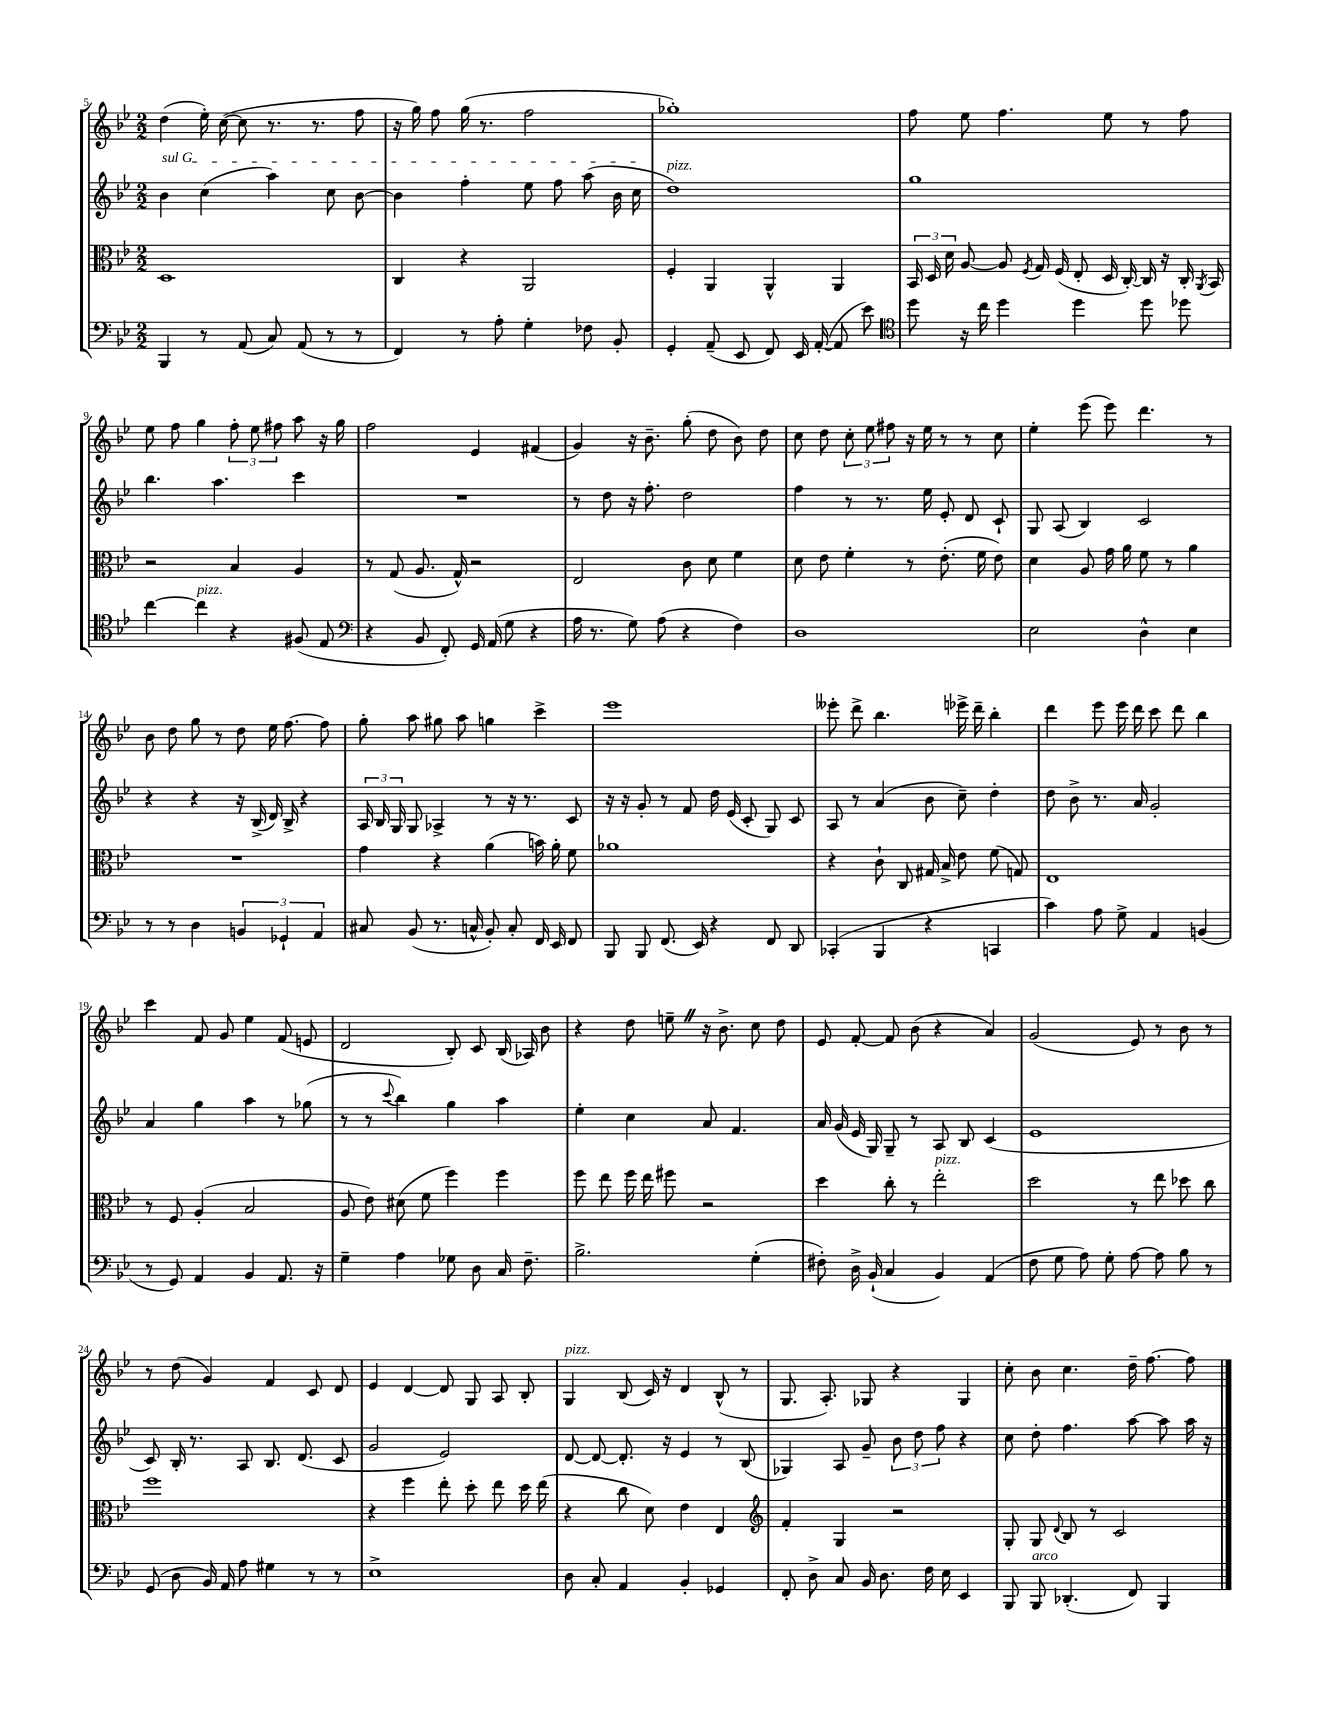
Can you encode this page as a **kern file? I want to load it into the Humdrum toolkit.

**kern	**kern	**kern	**kern
*staff4	*staff3	*staff2	*staff1
*clefF4	*clefC3	*clefG2	*clefG2
*k[b-e-]	*k[b-e-]	*k[b-e-]	*k[b-e-]
*M2/2	*M2/2	*M2/2	*M2/2
4BBB-	1D	4b-	(4dd
8r	.	(4cc	16ee-')
.	.	.	([16cc
(8AA	.	.	8cc]
8C)	.	4aa)	8.r
(8AA	.	.	.
.	.	.	8.r
8r	.	8cc	.
8r	.	[8b-	8ff
=	=	=	=
4FF)	4C	4b-]	16r
.	.	.	16gg)
.	.	.	8ff
8r	4r	4ff'	(16gg
.	.	.	8.r
8A'	.	.	.
4G'	2AA	8ee-	2ff
.	.	8ff	.
8F-	.	(8aa	.
8BB-'	.	16b-	.
.	.	16cc	.
=	=	=	=
4GG'	4F'	1dd)	1gg-')
(8AA~	4AA	.	.
8EE-	.	.	.
8FF)	4AA^^	.	.
16EE-	.	.	.
([16AA'	.	.	.
8AA]	4AA	.	.
8e-)	.	.	.
=	=	=	=
*clefC4	*	*	*
8dd	24BB-	1gg	8ff
.	24D	.	.
.	24d	.	.
16r	[8A	.	8ee-
16cc	.	.	.
4dd	8A]	.	4.ff
.	8qF	.	.
.	16G	.	.
.	(16F	.	.
4dd	8E-'	.	.
.	16D	.	8ee-
.	[16C')	.	.
8dd	16C]	.	8r
.	16r	.	.
8dd-	16C'	.	8ff
.	8qAA	.	.
.	16BB-	.	.
=	=	=	=
[4cc	2r	4.bb-	8ee-
.	.	.	8ff
4cc]	.	.	4gg
.	.	4.aa	.
4r	4B-	.	12ff'
.	.	.	12ee-
.	.	.	12ff#
(8F#	4A	4ccc	8aa
8E-	.	.	16r
.	.	.	16gg
=	=	=	=
*clefF4	*	*	*
4r	8r	1r	2ff
.	(8G	.	.
8BB-	8.A	.	.
8FF')	.	.	.
.	16G^^)	.	.
16GG	2r	.	4e-
(16AA	.	.	.
8G	.	.	.
4r	.	.	(4f#
=	=	=	=
16A	2E-	8r	4g)
8.r	.	.	.
.	.	8dd	.
8G)	.	16r	16r
.	.	8.ff'	8.b-~
(8A	.	.	.
4r	8c	2dd	(8gg'
.	8d	.	8dd
4F)	4f	.	8b-)
.	.	.	8dd
=	=	=	=
1D	8d	4ff	8cc
.	8e-	.	8dd
.	4f'	8r	12cc'
.	.	.	12ee-
.	.	8.r	.
.	.	.	12ff#
.	8r	.	16r
.	.	16ee-	16ee-
.	(8.e-'	8e-'	8r
.	.	8d	8r
.	16f	.	.
.	8e-)	8c`	8cc
=	=	=	=
2E-	4d	8G	4ee-'
.	.	(8A	.
.	8A	4B-)	(8eee-
.	16g	.	8eee-)
.	16a	.	.
4D^^	8f	2c	4.ddd
.	8r	.	.
4E-	4a	.	.
.	.	.	8r
=	=	=	=
8r	1r	4r	8b-
8r	.	.	8dd
4D	.	4r	8gg
.	.	.	8r
6BB	.	16r	8dd
.	.	(16B-^	.
.	.	16d)	16ee-
6GG-`	.	.	.
.	.	16B-^	[8.ff
.	.	4r	.
6AA	.	.	.
.	.	.	8ff]
=	=	=	=
8C#	4g	24A	8gg'
.	.	24B-	.
.	.	24G	.
(8BB-	.	8G	8aa
8.r	4r	4A-^	8gg#
.	.	.	8aa
16C^^	.	.	.
8BB-')	(4a	8r	4gg
8C'	.	16r	.
.	.	8.r	.
16FF	16b)	.	4ccc^
16EE-	16a'	.	.
8FF	8f	8c	.
=	=	=	=
8BBB-	1a-	16r	1eee-
.	.	16r	.
8BBB-	.	8g'	.
(8.FF	.	8r	.
.	.	8f	.
16EE-)	.	.	.
4r	.	16dd	.
.	.	(16e-	.
.	.	8c'	.
8FF	.	8G)	.
8DD	.	8c	.
=	=	=	=
(4CC-'	4r	8A	8eee--'
.	.	8r	8ddd^
4BBB-	8c`	(4a	4.bb-
.	8C	.	.
4r	16G#	8b-	.
.	16B-^	.	.
.	8e-	8cc~)	16eee-^
.	.	.	16ddd~
4CC	(8f	4dd'	4bb-'
.	8G)	.	.
=	=	=	=
4c)	1E-	8dd	4ddd
.	.	8b-^	.
8A	.	8.r	8eee-
8G^	.	.	16eee-
.	.	16a	16ddd
4AA	.	2g'	8ccc
.	.	.	8ddd
(4BB	.	.	4bb-
=	=	=	=
8r	8r	4a	4ccc
8GG)	8F	.	.
4AA	(4A'	4gg	8f
.	.	.	8g
4BB-	2B-	4aa	4ee-
8.AA	.	8r	(8f
.	.	(8gg-	8e
16r	.	.	.
=	=	=	=
4G~	8A	8r	2d
.	8e-)	8r	.
.	.	8qqccc	.
4A	(8d#	4bb-)	.
.	8f	.	.
8G-	4ff)	4gg	8B-')
8D	.	.	8c
16C	4ff	4aa	(16B-
8.F~	.	.	16A-)
.	.	.	8b-
=	=	=	=
2.B-^	8ff	4ee-'	4r
.	8ee-	.	.
.	16ff	4cc	8dd
.	16ee-	.	.
.	8ff#	.	8ee~
.	2r	8a	16r
.	.	.	8.b-^
.	.	4.f	.
(4G'	.	.	8cc
.	.	.	8dd
=	=	=	=
8F#')	4dd	16a	8e-
.	.	(16g	.
16D^	.	16e-	[8f'
(16BB-`	.	16G)	.
4C	8cc'	8G~	8f]
.	8r	8r	(8b-
4BB-)	2ee-'	8A	4r
.	.	8B-	.
(4AA	.	(4c	4a)
=	=	=	=
8F	2dd	1e-	(2g
8G	.	.	.
8A)	.	.	.
8G'	.	.	.
[8A	8r	.	8e-)
8A]	8ee-	.	8r
8B-	8dd-	.	8b-
8r	8cc	.	8r
=	=	=	=
(8GG	1ff	8c)	8r
8D	.	16B-'	(8dd
.	.	8.r	.
16BB-)	.	.	4g)
16AA	.	.	.
8A	.	8A	.
4G#	.	8.B-	4f
.	.	(8.d	.
8r	.	.	8c
8r	.	8c	8d
=	=	=	=
1E-^	4r	2g	4e-
.	4ff	.	[4d
.	8ee-'	2e-)	8d]
.	8dd'	.	8G
.	8ee-	.	8A
.	16dd	.	8B-'
.	(16ee-	.	.
=	=	=	=
8D	4r	[8d	4G
8C'	.	8d_	.
4AA	8cc	8.d']	(8B-
.	8d)	.	16c)
.	.	16r	16r
4BB-'	4e-	4e-	4d
4GG-	4E-	8r	(8B-^^
.	.	(8B-	8r
=	=	=	=
*	*clefG2	*	*
8FF'	4f'	4G-)	8.G
8D^	.	.	.
.	.	.	8.A')
8C	4G	8A	.
16BB-	.	8g~	8G-
8.D	.	.	.
.	2r	12b-	4r
.	.	12dd	.
16F	.	.	.
.	.	12ff	.
16E-	.	.	.
4EE-	.	4r	4G-
=	=	=	=
8BBB-	8G'	8cc	8cc'
8BBB-	8G	8dd'	8b-
.	8qqd	.	.
(4.DD-'	8B-	4.ff	4.cc
.	8r	.	.
.	2c	.	.
8FF)	.	[8aa	16dd~
.	.	.	[8.ff
4BBB-	.	8aa]	.
.	.	16aa	8ff]
.	.	16r	.
==	==	==	==
*-	*-	*-	*-
